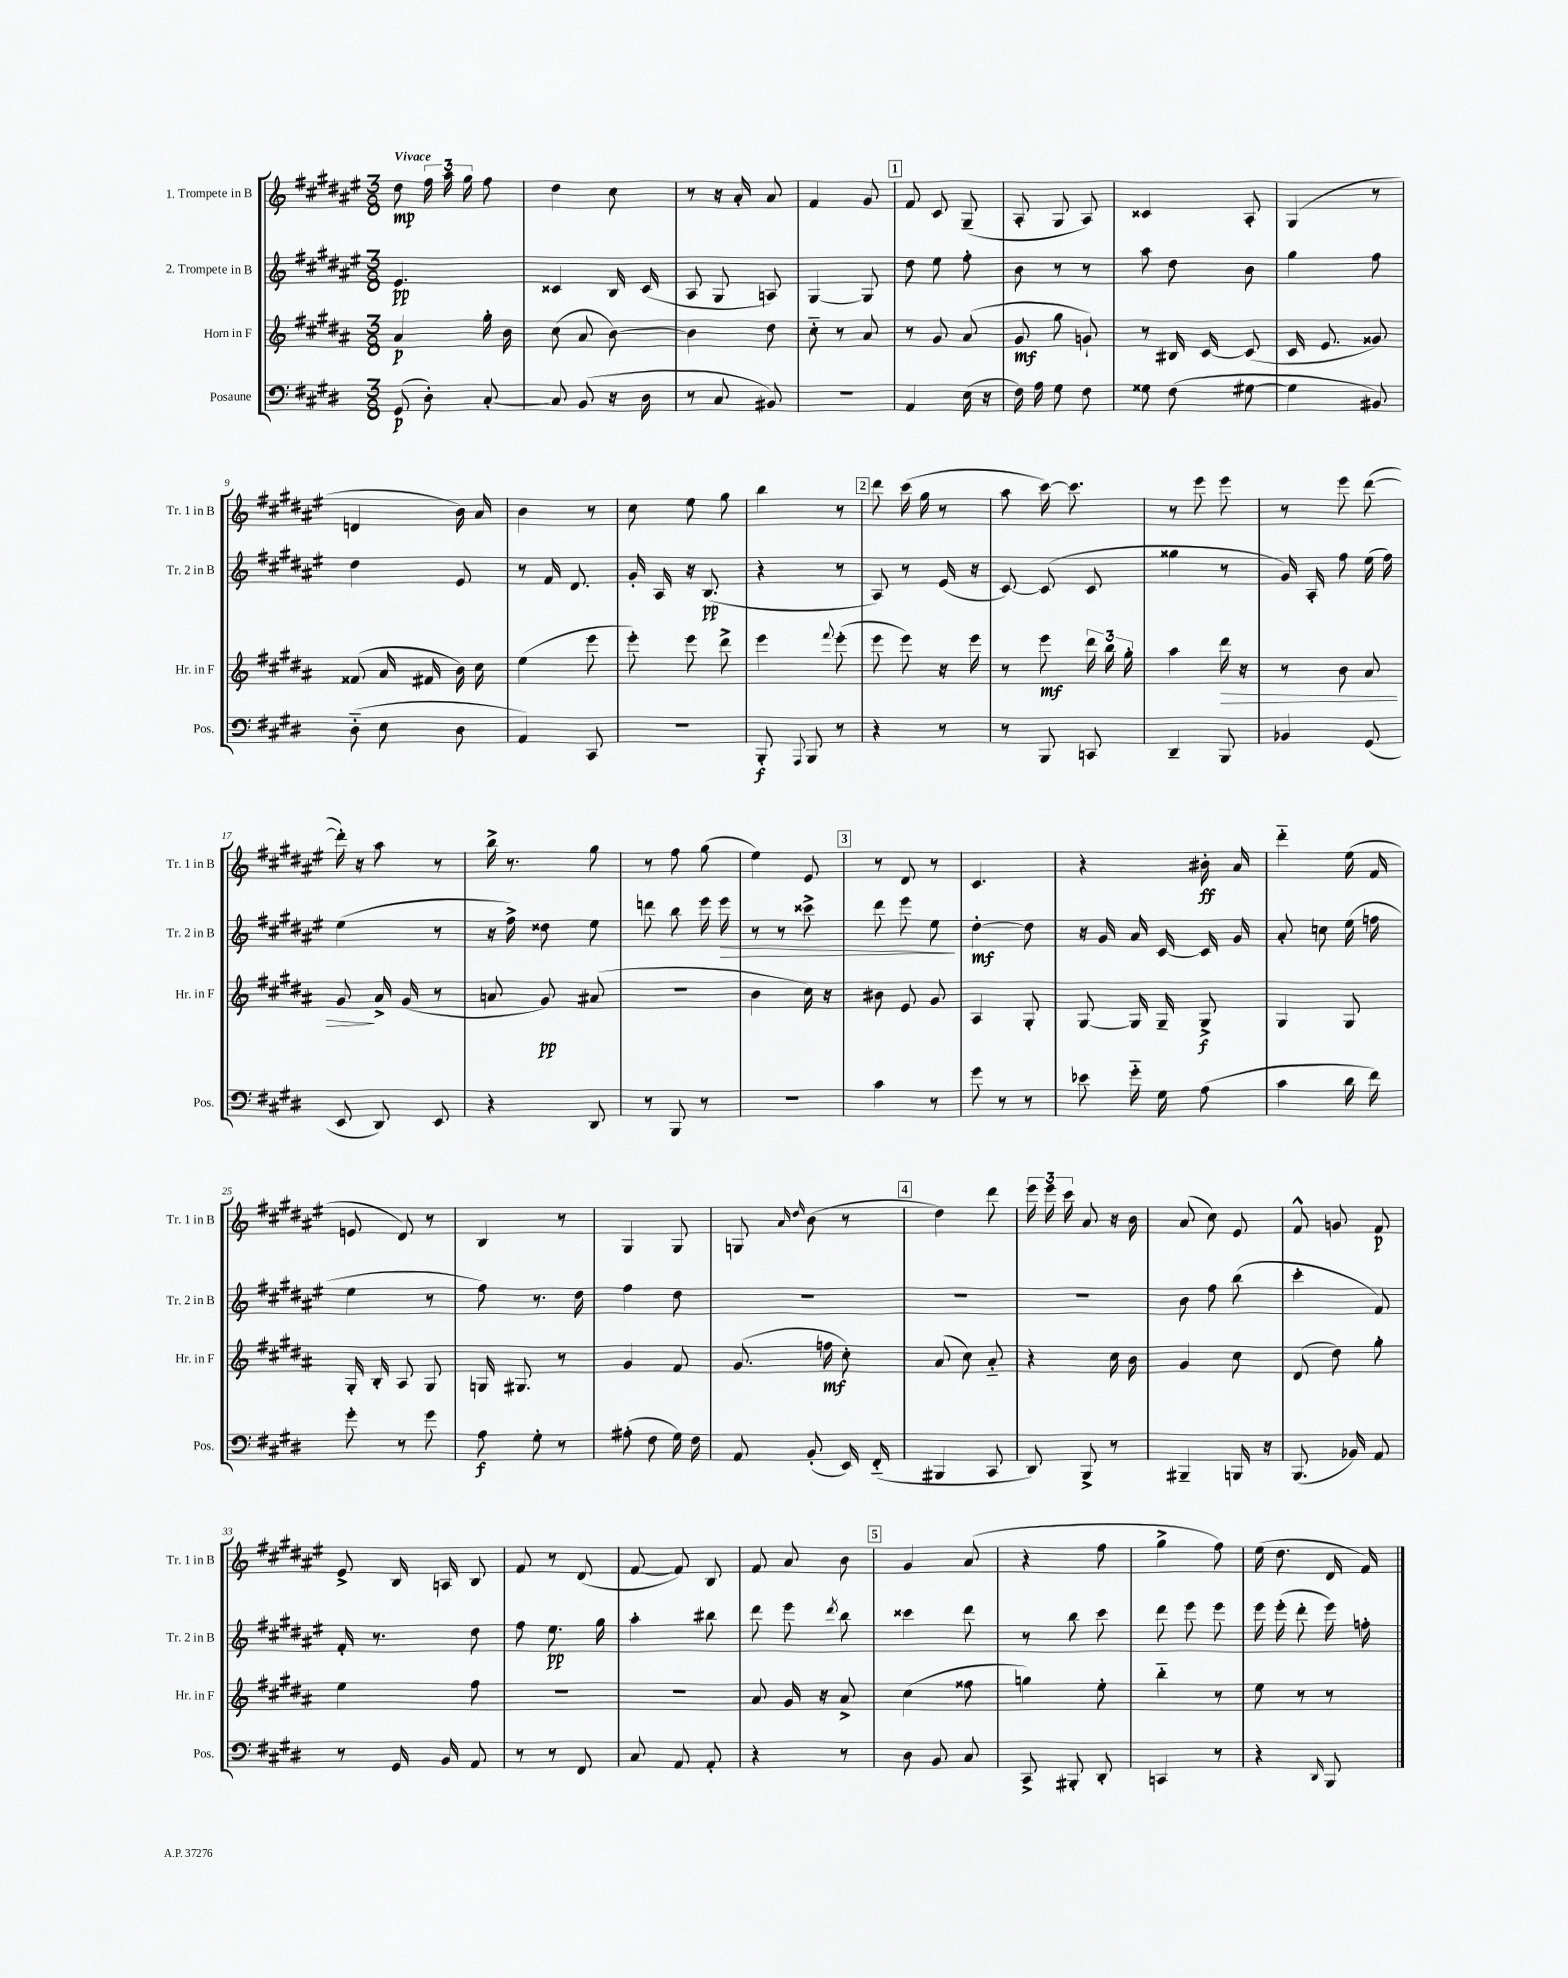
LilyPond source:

<<
\new StaffGroup <<
\new Staff = "s0" \with { instrumentName = "1. Trompete in B" shortInstrumentName = "Tr. 1 in B" } {
    \clef treble \key fis \major \numericTimeSignature \time 3/8 \tempo "Vivace"
    \autoBeamOff dis''8\mp \tuplet 3/2 { fis''16 ais''16 gis''16 } fis''8 |
    dis''4 cis''8 |
    r8 r16 ais'16-. ais'8 |
    fis'4 gis'8 |
    \mark \markup { \box "1" } fis'8 cis'8 gis8--( |
    ais8-. gis8 ais8) |
    cisis'4 ais8-. |
    gis4( r8 |
    d'4 b'16) ais'16 |
    b'4 r8 |
    cis''8 eis''8 gis''8 |
    b''4 r8 |
    \mark \markup { \box "2" } dis'''8 cis'''16( gis''16 r8 |
    ais''8 cis'''16~) cis'''8. |
    r8 eis'''8 eis'''8 |
    r8 eis'''8 dis'''8~( |
    dis'''16-.) r16 ais''8 r8 |
    b''16-> r8. gis''8 |
    r8 fis''8 gis''8( |
    eis''4) eis'8 |
    \mark \markup { \box "3" } r8 dis'8 r8 |
    cis'4. |
    r4 bis'16-.\ff ais'16 |
    dis'''4-_ eis''16( fis'16 |
    e'8 dis'8) r8 |
    b4 r8 |
    gis4 gis8 |
    g8 \grace { ais'16 dis''16 } b'8( r8 |
    \mark \markup { \box "4" } dis''4) dis'''8 |
    \tuplet 3/2 { eis'''16 eis'''16 cis'''16 } ais'8 r16 b'16 |
    ais'8( cis''8) eis'8 |
    fis'8-^ g'8 fis'8\p |
    eis'8-> b16 a16 b8 |
    fis'8 r8 dis'8( |
    fis'8~ fis'8) b8 |
    fis'8 ais'8 b'8 |
    \mark \markup { \box "5" } gis'4 ais'8( |
    r4 fis''8 |
    gis''4-> fis''8) |
    eis''16( dis''8. dis'16 fis'16) \bar "|." |
}
\new Staff = "s1" \with { instrumentName = "2. Trompete in B" shortInstrumentName = "Tr. 2 in B" } {
    \clef treble \key fis \major \numericTimeSignature \time 3/8
    \autoBeamOff eis'4.\pp |
    cisis'4 b16 cisis'16( |
    ais8 gis8 a8) |
    gis4~ gis8 |
    \mark \markup { \box "1" } dis''8 eis''8 fis''8-. |
    b'8 r8 r8 |
    ais''8 dis''8 b'8 |
    gis''4 fis''8 |
    dis''4 eis'8 |
    r8 fis'16 dis'8. |
    gis'16-. ais16 r16 b8.\pp( |
    r4 r8 |
    \mark \markup { \box "2" } ais8) r8 eis'16( r16 |
    cis'8~) cis'8( cis'8 |
    gisis''4 r8 |
    gis'16) ais16-. fis''8 eis''16( fis''16) |
    eis''4( r8 |
    r16 fis''16->) disis''8 eis''8 |
    d'''8 b''8 eis'''16 eis'''16\> |
    r8 r8 cisis'''8-> |
    \mark \markup { \box "3" } dis'''8 eis'''8 eis''8\! |
    dis''4~-.\mf dis''8 |
    r16 gis'16 ais'16 cis'16~ cis'16 gis'16 |
    ais'8-. c''8 eis''16( f''16 |
    eis''4 r8 |
    fis''8) r8. dis''16 |
    fis''4 dis''8 |
    R4. |
    \mark \markup { \box "4" } R4. |
    R4. |
    b'8 fis''8 b''8( |
    cis'''4-. fis'8) |
    fis'16-. r8. dis''8 |
    fis''8 eis''8.\pp gis''16 |
    ais''4-. bis''8 |
    dis'''8 eis'''8 \acciaccatura { dis'''8 } b''8 |
    \mark \markup { \box "5" } cisis'''4 dis'''8 |
    r8 b''8 cis'''8 |
    dis'''8 eis'''8 eis'''8 |
    eis'''16 eis'''16-.( dis'''8-. eis'''16) f''16-. \bar "|." |
}
\new Staff = "s2" \with { instrumentName = "Horn in F" shortInstrumentName = "Hr. in F" } {
    \clef treble \key b \major \numericTimeSignature \time 3/8
    \autoBeamOff ais'4\p gis''16-. b'16 |
    cis''8( ais'8 b'8~) |
    b'4 dis''8 |
    cis''8-_ r8 ais'8 |
    \mark \markup { \box "1" } r8 gis'8 ais'8( |
    gis'8\mf gis''8 g'8-!) |
    r8 bis16 cis'16~ cis'8( |
    cis'16 e'8. gisis'8) |
    fisis'8( ais'16 fis'16 b'16) cis''16 |
    e''4( e'''8 |
    e'''8-.) e'''8 dis'''8-> |
    e'''4 \appoggiatura { fis'''8 } e'''8-.( |
    \mark \markup { \box "2" } e'''8 e'''8) r16 e'''16 |
    r8 e'''8\mf \tuplet 3/2 { dis'''16 b''16 gis''16-. } |
    ais''4 dis'''16\> r16 |
    r8 b'8 ais'8 |
    gis'8\! ais'16-> gis'16( r8 |
    a'8 gis'8\pp) ais'8( |
    R4. |
    b'4 cis''16) r16 |
    \mark \markup { \box "3" } bis'8 e'8 gis'8 |
    ais4 gis8-. |
    gis8~ gis16 gis16-- gis8->\f |
    gis4 gis8 |
    gis16-. b16-. ais8 gis8 |
    g16 gis8. r8 |
    gis'4 fis'8 |
    gis'8.( f''16\mf cis''8-.) |
    \mark \markup { \box "4" } ais'8( cis''8) ais'8-_ |
    r4 cis''16 b'16 |
    gis'4 cis''8 |
    dis'8( dis''8) gis''8-. |
    e''4 fis''8 |
    R4. |
    R4. |
    ais'8 gis'16 r16 ais'8-> |
    \mark \markup { \box "5" } cis''4( fisis''8 |
    g''4) e''8-. |
    b''4-_ r8 |
    e''8 r8 r8 \bar "|." |
}
\new Staff = "s3" \with { instrumentName = "Posaune" shortInstrumentName = "Pos." } {
    \clef bass \key e \major \numericTimeSignature \time 3/8
    \autoBeamOff gis,8\p( dis8-.) cis8~-. |
    cis8 b,8( r16 dis16 |
    r8 cis8 bis,8) |
    r4. |
    \mark \markup { \box "1" } a,4 e16( r16 |
    fis16) a16 gis8 fis8 |
    gisis8 fis8( gis8~ |
    gis4 bis,8) |
    dis8-_( e8 dis8 |
    a,4) cis,8 |
    R4. |
    b,,8-.\f \appoggiatura { a,,8 } b,,8 r8 |
    \mark \markup { \box "2" } r4 r8 |
    r8 b,,8 c,8 |
    dis,4-- b,,8 |
    bes,4 gis,8( |
    e,8 dis,8) e,8 |
    r4 dis,8 |
    r8 b,,8 r8 |
    R4. |
    \mark \markup { \box "3" } cis'4 r8 |
    gis'8 r8 r8 |
    ees'8 gis'16-_ gis16 a8( |
    cis'4 dis'16 fis'16) |
    gis'8-. r8 gis'8 |
    a8\f gis8-. r8 |
    ais8-.( fis8 gis16) fis16 |
    a,8 b,8-.( e,16) fis,16-_( |
    \mark \markup { \box "4" } bis,,4 cis,8 |
    dis,8) b,,8-> r8 |
    bis,,4-- b,,16 r16 |
    b,,8.( bes,16) a,8 |
    r8 gis,16 b,16 a,8 |
    r8 r8 fis,8 |
    cis8 a,8 a,8-. |
    r4 r8 |
    \mark \markup { \box "5" } dis8 b,8 cis8 |
    cis,8-> bis,,8-. dis,8-. |
    c,4 r8 |
    r4 \grace { dis,16 } b,,8 \bar "|." |
}
>>
>>
